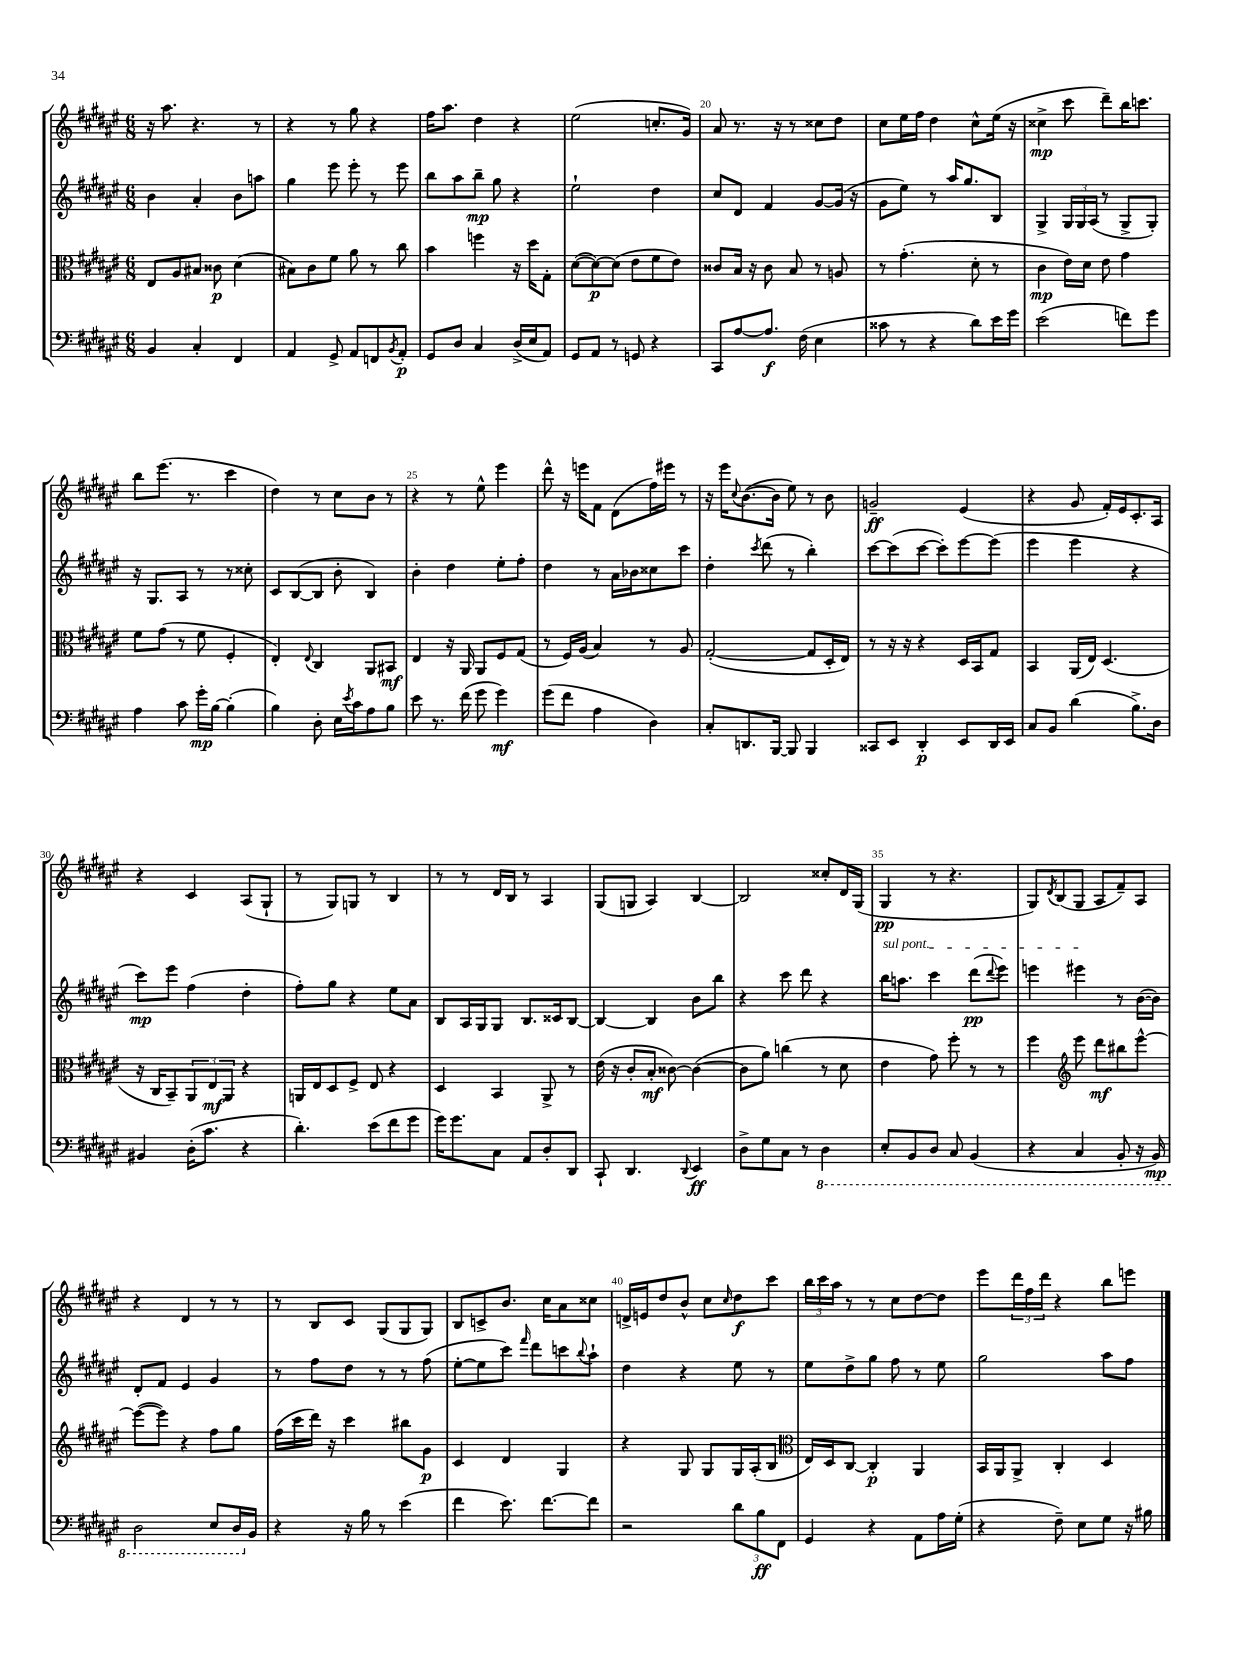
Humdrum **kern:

**kern	**dynam	**kern	**dynam	**kern	**dynam	**kern	**dynam
*part4	*part4	*part3	*part3	*part2	*part2	*part1	*part1
*staff4	*staff4	*staff3	*staff3	*staff2	*staff2	*staff1	*staff1
*clefF4	*	*clefC3	*	*clefG2	*	*clefG2	*
*k[f#c#g#d#a#e#]	*	*k[f#c#g#d#a#e#]	*	*k[f#c#g#d#a#e#]	*	*k[f#c#g#d#a#e#]	*
*M6/8	*	*M6/8	*	*M6/8	*	*M6/8	*
=16	=16	=16	=16	=16	=16	=16	=16
4BB/	.	8E#/L	.	4b\	.	16r	.
.	.	.	.	.	.	8.aa#\	.
.	.	8A#/	.	.	.	.	.
4C#'/	.	8B#X/J	.	4a#'/	.	4.r	.
.	.	8c##X\	p	.	.	.	.
4FF#/	.	(4d#\	.	8b\L	.	.	.
.	.	.	.	8aan\J	.	8r	.
=17	=17	=17	=17	=17	=17	=17	=17
4AA#/	.	8B#X\L)	.	4gg#\	.	4r	.
.	.	8c#\	.	.	.	.	.
8GG#^/	.	8f#\J	.	8eee#\	.	8r	.
8AA#/L	.	8a#\	.	8eee#'\	.	8gg#\	.
8FFn/	.	8r	.	8r	.	4r	.
8qBB/	.	.	.	.	.	.	.
8AA#'/J	p	8cc#\	.	8eee#\	.	.	.
=18	=18	=18	=18	=18	=18	=18	=18
8GG#/L	.	4b\	.	8bb\L	.	16ff#\KL	.
.	.	.	.	.	.	8.aa#\J	.
8D#/J	.	.	.	8aa#\	.	.	.
4C#/	.	4ffn\	.	8bb~\J	mp	4dd#\	.
.	.	.	.	8gg#\	.	.	.
(16D#^/LL	.	16r	.	4r	.	4r	.
16E#/J	.	16dd#\KL	.	.	.	.	.
8AA#/J)	.	8G#'\J	.	.	.	.	.
=19	=19	=19	=19	=19	=19	=19	=19
8GG#/L	.	([8d#\L	.	2ee#`\	.	(2ee#\	.
8AA#/J	.	8d#\_)	p	.	.	.	.
8r	.	(8d#\J]	.	.	.	.	.
8GGn/	.	8e#\L	.	.	.	.	.
4r	.	8f#\	.	4dd#\	.	8.ccn'/L	.
.	.	8e#\J)	.	.	.	.	.
.	.	.	.	.	.	16g#/Jk)	.
=20	=20	=20	=20	=20	=20	=20	=20
8CC#/L	.	8c##X/L	.	8cc#/L	.	8a#/	.
[8A#/	.	16B/Jk	.	8d#/J	.	8.r	.
.	.	16r	.	.	.	.	.
8.A#/J]	f	8c##\	.	4f#/	.	.	.
.	.	.	.	.	.	16r	.
.	.	8B/	.	.	.	8r	.
(16F#\	.	.	.	.	.	.	.
4E#\	.	8r	.	[8g#/L	.	8cc##X\L	.
.	.	8An/	.	(16g#/Jk]	.	8dd#\J	.
.	.	.	.	16r	.	.	.
=21	=21	=21	=21	=21	=21	=21	=21
8c##X\	.	8r	.	8g#\L	.	8cc#\L	.
8r	.	(4.g#'\	.	8ee#\J)	.	16ee#\L	.
.	.	.	.	.	.	16ff#\JJ	.
4r	.	.	.	8r	.	4dd#\	.
.	.	.	.	16aa#/KL	.	.	.
.	.	.	.	8.gg#/	.	.	.
8d#\L)	.	8d#'\	.	.	.	8cc#^^\L	.
16e#\L	.	8r	.	8B/J	.	(16ee#\Jk	.
16g#\JJ	.	.	.	.	.	16r	.
=22	=22	=22	=22	=22	=22	=22	=22
(2e#\	.	4c#\	mp	4G#^/	.	4cc##X^\	mp
.	.	16e#\LL)	.	24G#/LL	.	8ccc#\	.
.	.	.	.	24G#/	.	.	.
.	.	16d#\JJ	.	.	.	.	.
.	.	.	.	(24A#/JJ	.	.	.
.	.	8e#\	.	8r	.	8ddd#~\L)	.
8fn\L)	.	4g#\	.	8G#^/L	.	16bb\K	.
.	.	.	.	.	.	8.cccn\J	.
8g#\J	.	.	.	8G#'/J)	.	.	.
!!LO:LB:g=z
=23	=23	=23	=23	=23	=23	=23	=23
4A#\	.	8f#\L	.	16r	.	8bb\L	.
.	.	.	.	8.G#/L	.	.	.
.	.	(8g#\J	.	.	.	(8.eee#\J	.
8c#\	.	8r	.	8A#/J	.	.	.
.	.	.	.	.	.	8.r	.
16g#'\LL	mp	8f#\	.	8r	.	.	.
[16B\JJ	.	.	.	.	.	.	.
(4B'\]	.	4F#'/	.	8r	.	4ccc#\	.
.	.	.	.	8cc##X'\	.	.	.
=24	=24	=24	=24	=24	=24	=24	=24
4B\)	.	4E#'/)	.	8c#/L	.	4dd#\)	.
.	.	.	.	([8B/	.	.	.
.	.	8qqE#/	.	.	.	.	.
8D#'\	.	4C#/	.	8B/J]	.	8r	.
16E#\LL	.	.	.	8b'\	.	8cc#\L	.
8qe#/	.	.	.	.	.	.	.
16c#\J	.	.	.	.	.	.	.
8A#\	.	8AA#/L	.	4B/)	.	8b\J	.
8B\J	.	8BB#X/J	mf	.	.	8r	.
=25	=25	=25	=25	=25	=25	=25	=25
8e#\	.	4E#/	.	4b'\	.	4r	.
8.r	.	.	.	.	.	.	.
.	.	16r	.	4dd#\	.	8r	.
(16f#\	.	16AA#/	.	.	.	.	.
8g#\	.	8AA#/L	.	.	.	8ee#^^\	.
4g#\)	mf	8F#/	.	8ee#'\L	.	4eee#\	.
.	.	(8G#/J	.	8ff#'\J	.	.	.
=26	=26	=26	=26	=26	=26	=26	=26
(8g#\L	.	8r	.	4dd#\	.	8ddd#^^\	.
8f#\J	.	16F#/LL)	.	.	.	16r	.
.	.	(16A#/JJ	.	.	.	16eeen\KL	.
4A#\	.	4B/)	.	8r	.	8f#\J	.
.	.	.	.	16a#\LL	.	(8d#\L	.
.	.	.	.	16b-X\J	.	.	.
4D#\)	.	8r	.	8cc##X\	.	16ff#\L)	.
.	.	.	.	.	.	16eee#X\JJ	.
.	.	8A#/	.	8ccc#\J	.	8r	.
=27	=27	=27	=27	=27	=27	=27	=27
8C#'/L	.	([2G#'/	.	4dd#'\	.	16r	.
.	.	.	.	.	.	16eee#\KL	.
.	.	.	.	.	.	8qqcc#/	.
8.DDn/	.	.	.	.	.	([8.b\	.
.	.	.	.	8qccc#/	.	.	.
.	.	.	.	(8ddd#\	.	.	.
[16BBB/Jk	.	.	.	.	.	16b\Jk]	.
8BBB/]	.	.	.	8r	.	8ee#\)	.
4BBB/	.	8G#/L]	.	4bb'\)	.	8r	.
.	.	16D#'/L	.	.	.	8b\	.
.	.	16E#/JJ)	.	.	.	.	.
=28	=28	=28	=28	=28	=28	=28	=28
8CC##X/L	.	8r	.	[8ccc#\L	.	2gn~/	ff
8EE#/J	.	16r	.	(8ccc#\]	.	.	.
.	.	16r	.	.	.	.	.
4DD#'/	p	4r	.	[8ccc#\J	.	.	.
.	.	.	.	8ccc#'\L])	.	.	.
8EE#/L	.	16D#/LL	.	[8eee#\	.	(4e#/	.
.	.	16BB/J	.	.	.	.	.
16DD#/L	.	8G#/J	.	(8eee#\J]	.	.	.
16EE#/JJ	.	.	.	.	.	.	.
=29	=29	=29	=29	=29	=29	=29	=29
8C#/L	.	4BB/	.	4eee#\	.	4r	.
8BB/J	.	.	.	.	.	.	.
(4d#\	.	(16AA#/LL	.	4eee#\	.	8g#/	.
.	.	16E#/JJ)	.	.	.	.	.
.	.	(4.D#/	.	.	.	16f#'/LL)	.
.	.	.	.	.	.	16e#/J	.
8.B^\L)	.	.	.	4r	.	8.c#'/	.
16D#\Jk	.	.	.	.	.	16A#/Jk	.
!!LO:LB:g=z
=30	=30	=30	=30	=30	=30	=30	=30
4BB#X/	.	16r	.	8ccc#\L)	mp	4r	.
.	.	16C#/KL	.	.	.	.	.
.	.	8BB~/)	.	8eee#\J	.	.	.
(16D#'\KL	.	12AA#/	.	(4ff#\	.	4c#/	.
8.c#\J	.	.	.	.	.	.	.
.	.	12E#/	mf	.	.	.	.
.	.	12AA#/J	.	.	.	.	.
4r	.	4r	.	4dd#'\	.	(8A#/L	.
.	.	.	.	.	.	8G#`/J	.
=31	=31	=31	=31	=31	=31	=31	=31
4.d#'\)	.	16AAn/LL	.	8ff#'\L)	.	8r	.
.	.	16E#/J	.	.	.	.	.
.	.	8D#/	.	8gg#\J	.	8G#/L)	.
.	.	8F#^/J	.	4r	.	8Gn/J	.
(8e#\L	.	8E#/	.	.	.	8r	.
8f#\	.	4r	.	8ee#\L	.	4B/	.
8g#\J	.	.	.	8a#\J	.	.	.
=32	=32	=32	=32	=32	=32	=32	=32
16g#\KL)	.	4D#/	.	8B/L	.	8r	.
8.g#\	.	.	.	.	.	.	.
.	.	.	.	16A#/L	.	8r	.
.	.	.	.	16G#/J	.	.	.
8C#\J	.	4BB/	.	8G#/J	.	16d#/LL	.
.	.	.	.	.	.	16B/JJ	.
8AA#/L	.	.	.	8.B/L	.	8r	.
8D#'/	.	8AA#^/	.	.	.	4A#/	.
.	.	.	.	16c##X/k	.	.	.
8DD#/J	.	8r	.	[8B/J	.	.	.
=33	=33	=33	=33	=33	=33	=33	=33
8CC#`/	.	(16e#\	.	4B/_	.	(8G#/L	.
.	.	16r	.	.	.	.	.
4.DD#/	.	8c#'/L	.	.	.	8Gn/J	.
.	.	8B'/J	mf	4B/]	.	4A#/)	.
.	.	[8c##X\)	.	.	.	.	.
8qqDD#/	.	.	.	.	.	.	.
4EE#/	ff	(4c##\_	.	8b\L	.	[4B/	.
.	.	.	.	8bb\J	.	.	.
=34	=34	=34	=34	=34	=34	=34	=34
8D#^\L	.	8c##\L]	.	4r	.	2B/]	.
8G#\	.	8a#\J)	.	.	.	.	.
8C#\J	.	(4ccn\	.	8ccc#\	.	.	.
8r	.	.	.	8ddd#\	.	.	.
*8ba	*	*	*	*	*	*	*
4DD#\	.	8r	.	4r	.	8cc##X'/L	.
.	.	8d#\	.	.	.	16d#/L	.
.	.	.	.	.	.	(16G#/JJ	.
=35	=35	=35	=35	=35	=35	=35	=35
!	!	!	!	!LO:TX:a:i:t=sul pont.	!	!	!
8EE#'/L	.	4e#\	.	16bb\KL	.	4G#/	pp
.	.	.	.	8.aan\J	.	.	.
8BBB/	.	.	.	.	.	.	.
8DD#/J	.	8g#\)	.	4ccc#\	.	8r	.
8CC#/	.	8ff#'\	.	.	.	4.r	.
(4BBB/	.	8r	.	(8ddd#\L	pp	.	.
.	.	.	.	8qqddd#/	.	.	.
.	.	8r	.	8eee#\J)	.	.	.
=36	=36	=36	=36	=36	=36	=36	=36
4r	.	4ff#\	.	4eeen\	.	8G#/L)	.
.	.	.	.	.	.	8qd#/	.
.	.	.	.	.	.	(8B/	.
*	*	*clefG2	*	*	*	*	*
4CC#/	.	8eee#\	.	4eee#X\	.	8G#/J	.
.	.	8ddd#\L	mf	.	.	8A#/L	.
8BBB'/	.	8bb#X\	.	8r	.	8f#~/)	.
16r	.	[8eee#^^\J	.	([16b\LL	.	8A#/J	.
16BBB/)	mp	.	.	16b\JJ])	.	.	.
!!LO:LB:g=z
=37	=37	=37	=37	=37	=37	=37	=37
2DD#\	.	(8eee#\L_	.	8d#'/L	.	4r	.
.	.	8eee#\J])	.	8f#/J	.	.	.
.	.	4r	.	4e#/	.	4d#/	.
8EE#/L	.	8ff#\L	.	4g#/	.	8r	.
16DD#/L	.	8gg#\J	.	.	.	8r	.
*X8ba	*	*	*	*	*	*	*
16BB/JJ	.	.	.	.	.	.	.
=38	=38	=38	=38	=38	=38	=38	=38
4r	.	(16ff#\LL	.	8r	.	8r	.
.	.	16ccc#\	.	.	.	.	.
.	.	16ddd#\JJ)	.	8ff#\L	.	8B/L	.
.	.	16r	.	.	.	.	.
16r	.	4ccc#\	.	8dd#\J	.	8c#/J	.
16B\	.	.	.	.	.	.	.
8r	.	.	.	8r	.	(8G#/L	.
(4e#\	.	8bb#X\L	.	8r	.	8G#/	.
.	.	8g#\J	p	(8ff#\	.	8G#/J)	.
=39	=39	=39	=39	=39	=39	=39	=39
4f#\	.	4c#/	.	[8ee#'\L	.	8B/L	.
.	.	.	.	8ee#\]	.	8cn^/	.
8.e#\)	.	4d#/	.	8ccc#\J)	.	8.b/J	.
.	.	.	.	16qqfff#/	.	.	.
.	.	.	.	8ddd#\L	.	.	.
[8.f#\L	.	.	.	.	.	16cc#\KL	.
.	.	4G#/	.	8cccn\	.	8a#\	.
.	.	.	.	8qqbb/	.	.	.
8f#\J]	.	.	.	8aa#`\J	.	8cc##X\J	.
=40	=40	=40	=40	=40	=40	=40	=40
2r	.	4r	.	4dd#\	.	16dn^/LL	.
.	.	.	.	.	.	16en/J	.
.	.	.	.	.	.	8dd#/	.
.	.	8G#/	.	4r	.	8b^^/J	.
.	.	8G#/L	.	.	.	8cc#\L	.
.	.	.	.	.	.	16qqcc#/	.
12d#\L	.	16G#/L	.	8ee#\	.	8dd#\	f
.	.	(16A#'/J	.	.	.	.	.
12B\	ff	.	.	.	.	.	.
.	.	8B/J	.	8r	.	8ccc#\J	.
12FF#\J	.	.	.	.	.	.	.
=41	=41	=41	=41	=41	=41	=41	=41
*	*	*clefC3	*	*	*	*	*
4GG#/	.	16E#/LL)	.	8ee#\L	.	24bb\LL	.
.	.	.	.	.	.	24ccc#\	.
.	.	16D#/J	.	.	.	.	.
.	.	.	.	.	.	24aa#\JJ	.
.	.	[8C#/J	.	8dd#^\	.	8r	.
4r	.	4C#'/]	p	8gg#\J	.	8r	.
.	.	.	.	8ff#\	.	8cc#\L	.
8AA#\L	.	4AA#/	.	8r	.	[8dd#\	.
16A#\L	.	.	.	8ee#\	.	8dd#\J]	.
(16G#'\JJ	.	.	.	.	.	.	.
=42	=42	=42	=42	=42	=42	=42	=42
4r	.	16BB/LL	.	2gg#\	.	8eee#\L	.
.	.	16AA#/J	.	.	.	.	.
.	.	8AA#^/J	.	.	.	24ddd#\L	.
.	.	.	.	.	.	24ff#\	.
.	.	.	.	.	.	24ddd#\JJ	.
8F#~\)	.	4C#'/	.	.	.	4r	.
8E#\L	.	.	.	.	.	.	.
8G#\J	.	4D#/	.	8aa#\L	.	8bb\L	.
16r	.	.	.	8ff#\J	.	8eeen\J	.
16B#X\	.	.	.	.	.	.	.
==	==	==	==	==	==	==	==
*-	*-	*-	*-	*-	*-	*-	*-
